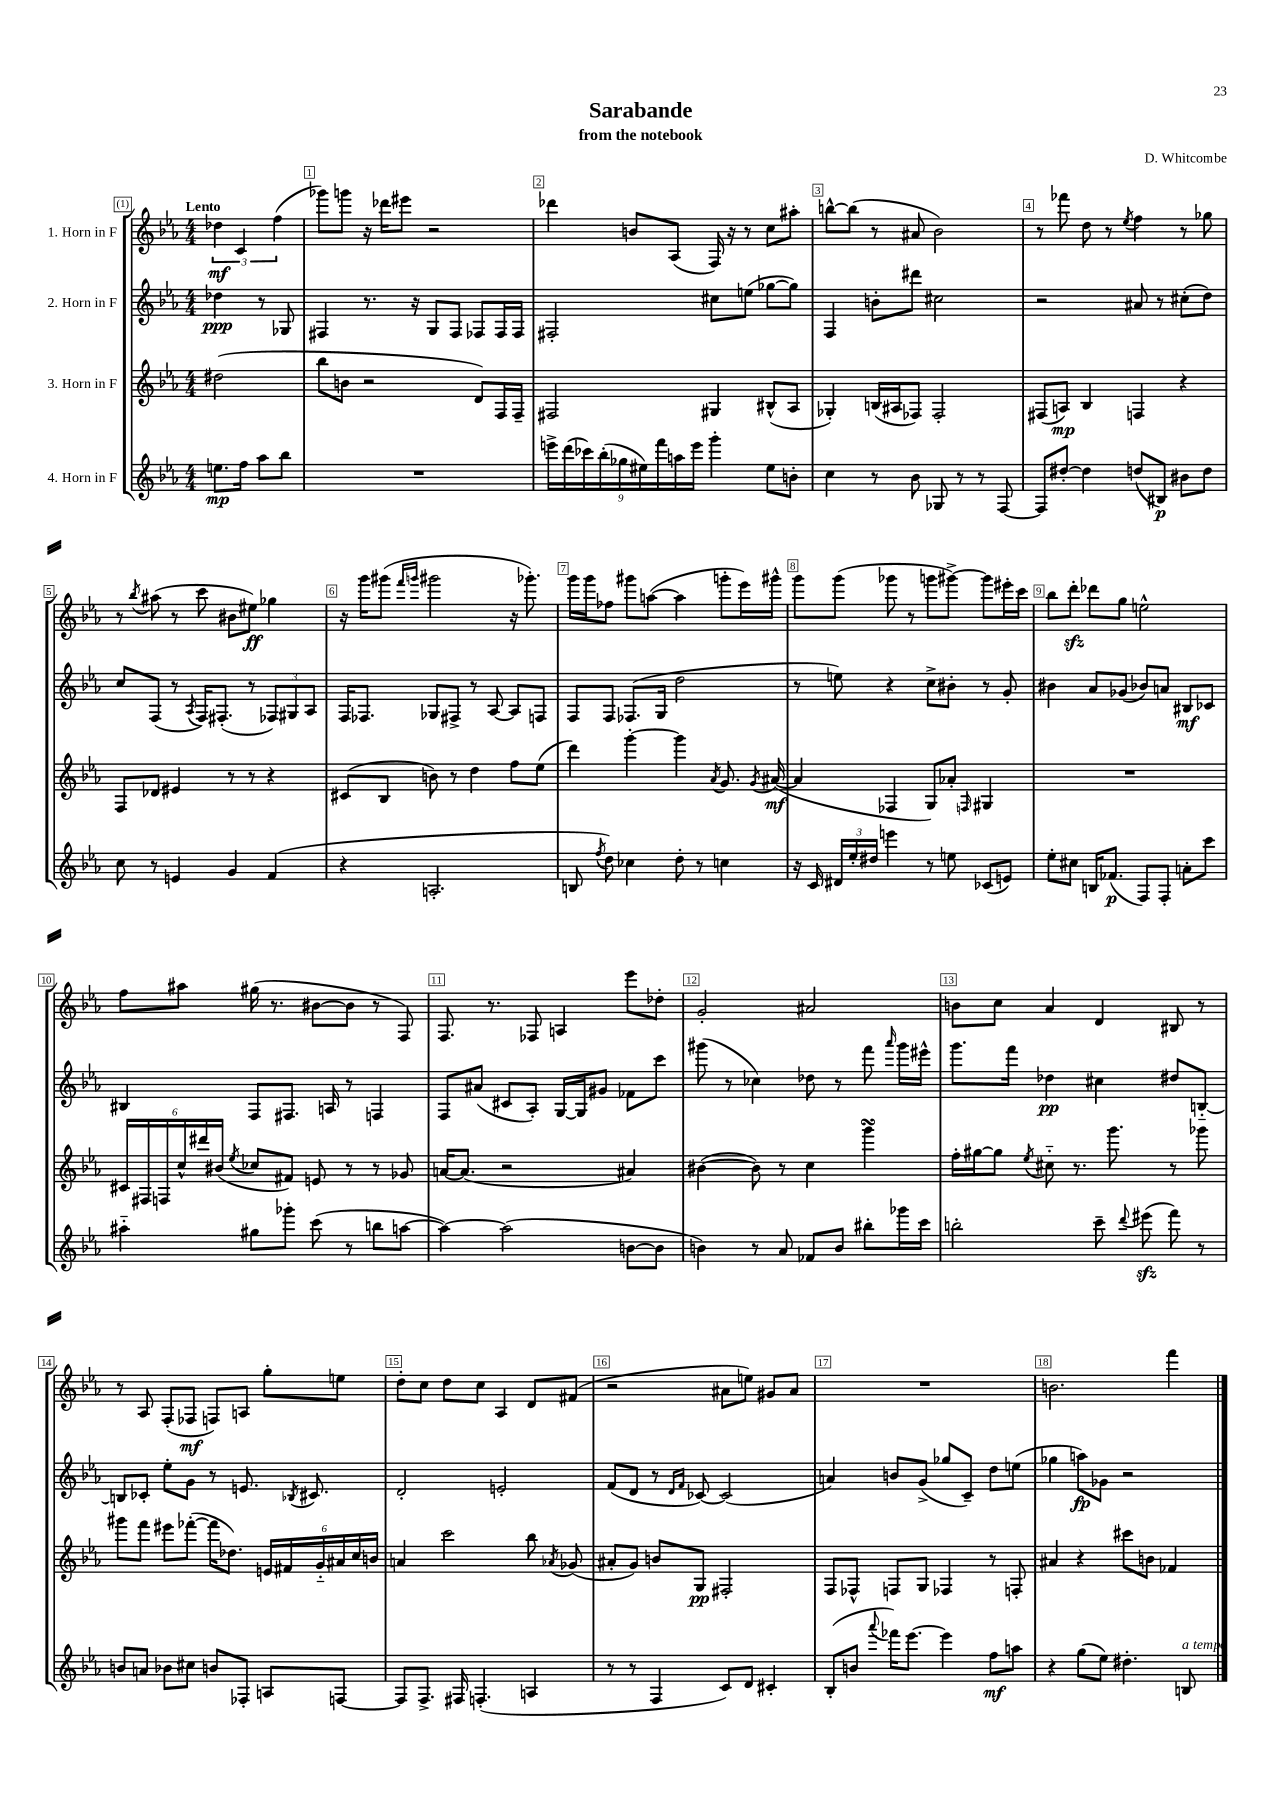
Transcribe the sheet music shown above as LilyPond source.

\header { title = "Sarabande" composer = "D. Whitcombe" subtitle = "from the notebook" }
<<
\new StaffGroup <<
\new Staff = "s0" \with { instrumentName = "1. Horn in F" } {
    \clef treble \key ees \major \numericTimeSignature \time 4/4 \partial 2 \tempo "Lento"
    \autoBeamOff \tuplet 3/2 { des''4\mf c'4 f''4( } |
    ges'''8[) g'''8] r16 des'''16[ eis'''8] r2 |
    des'''4 b'8[ aes8]( f16) r16 r8 c''8[ ais''8]-. |
    b''8[~-^ b''8]( r8 ais'8 bes'2) |
    r8 fes'''8 d''8 r8 \acciaccatura { ees''8 } f''4 r8 ges''8 |
    r8 \acciaccatura { bes''8 } ais''8( r8 c'''8 bis'8[ eis''8]\ff) ges''4 |
    r16 g'''16[ gis'''8]( \grace { f'''16[ g'''16] } gis'''2 r16 ges'''8.-.) |
    g'''16[ g'''16 fes''8] gis'''8[ a''8]~( a''4 g'''8[-. ees'''16) gis'''16]-^ |
    g'''8[ g'''8]( ges'''8 r8 g'''8[ gis'''8]~->) gis'''8[ eis'''16-. c'''16] |
    bes''8[ d'''8]-.\sfz des'''8[ g''8] e''2-^ |
    f''8[ ais''8] gis''16( r8. bis'8[~ bis'8] r8 f8) |
    f8. r8. fes8 a4 ees'''8[ des''8]-. |
    g'2-. ais'2 |
    b'8[ c''8] aes'4 d'4 bis8 r8 |
    r8 aes8 f8[-.( fes8]\mf f8[) a8] g''8[-. e''8] |
    d''8[-. c''8] d''8[ c''8] aes4 d'8[ fis'8]( |
    r2 ais'8[ e''8]) gis'8[ ais'8] |
    R1 |
    b'2. f'''4 \bar "|." |
}
\new Staff = "s1" \with { instrumentName = "2. Horn in F" } {
    \clef treble \key ees \major \numericTimeSignature \time 4/4 \partial 2
    \autoBeamOff des''4\ppp r8 ges8 |
    fis4 r8. r16 g8[ fis8] fes8[ fes16 fes16] |
    fis2-. cis''8[ e''8]( ges''8[~ ges''8]) |
    f4 b'8[-. dis'''8] cis''2 |
    r2 ais'8 r8 cis''8[-.( d''8]) |
    c''8[ f8]( r8 \acciaccatura { aes8 } f16[) fis8.]-.( r8 \tuplet 3/2 { fes8[) gis8 aes8] } |
    f16[ fes8.] ges8[ fis8]-> r8 aes8~ aes8[ f8] |
    f8[ f8] fes8.[( g16] d''2 |
    r8 e''8) r4 c''8[-> bis'8]-. r8 g'8-. |
    bis'4 aes'8[ ges'8]( bes'8[) a'8] bis8[\mf ces'8] |
    bis4 f8[ fis8.] a16 r8 f4 |
    f8[ ais'8]( cis'8[ aes8]-.) g16[~ g16 gis'8] fes'8[ c'''8] |
    gis'''8( r8 ces''4) des''8 r8 f'''8 \grace { aes'''16 } gis'''16[ eis'''16]-^ |
    g'''8.[ f'''16] des''4\pp cis''4 dis''8[ b8]~-_ |
    b8[ ces'8]-. ees''8[-. g'8] r8 e'8. \acciaccatura { bes8 } cis'8. |
    d'2-. e'2-. |
    f'8[( d'8] r8 \grace { d'16[ f'16] } ces'8~) ces'2( |
    a'4) b'8[ g'8]->( ges''8[ c'8]--) d''8[ e''8]( |
    ges''4 a''8[\fp) ges'8] r2 \bar "|." |
}
\new Staff = "s2" \with { instrumentName = "3. Horn in F" } {
    \clef treble \key ees \major \numericTimeSignature \time 4/4 \partial 2
    \autoBeamOff dis''2( |
    bes''8[ b'8] r2 d'8[) f16 f16]-- |
    fis2 gis4 bis8[-^( aes8] |
    ges4-.) b16[( ais16 fes8]) fes2-. |
    fis8[( a8]\mp) bes4 f4 r4 |
    f8[ des'8] eis'4 r8 r8 r4 |
    cis'8[( bes8] b'8) r8 d''4 f''8[ ees''8]( |
    d'''4) g'''4~-. g'''4 \acciaccatura { aes'8 } g'8. \acciaccatura { g'8 } ais'16~\mf( |
    ais'4 fes4 g8[) aes'8]-. \grace { f16 } gis4 |
    R1 |
    \tuplet 6/4 { cis'16[ fis16 f16 c''16-^ dis'''16 bis'16]( } \acciaccatura { ees''8 } ces''8[ fis'8]) e'8 r8 r8 ges'8 |
    a'16[~ a'8.]( r2 ais'4) |
    bis'4~( bis'8) r8 c''4 g'''4\turn |
    f''16[-. gis''16~ gis''8] \acciaccatura { ees''8 } cis''8-_ r8. g'''8. r8 ges'''8 |
    gis'''8[ f'''8] eis'''8[ fes'''8]~-.( fes'''16[ des''8.]) \tuplet 6/4 { e'16[ fis'16 g'16-_ ais'16 c''16 b'16] } |
    a'4 c'''2 bes''8 \acciaccatura { aes'8 } ges'8( |
    ais'8[-. g'8]) b'8[ g8]\pp fis2-. |
    f8[ fes8]-^ f8[ g8] fes4 r8 f8-. |
    ais'4 r4 cis'''8[ b'8] fes'4 \bar "|." |
}
\new Staff = "s3" \with { instrumentName = "4. Horn in F" } {
    \clef treble \key ees \major \numericTimeSignature \time 4/4 \partial 2
    \autoBeamOff e''8.[\mp f''16] aes''8[ bes''8] |
    R1 |
    \tuplet 9/8 { e'''16[-> d'''16( ces'''16) bes''16-.( ges''16 eis''16) f'''16 a''16 e'''16] } g'''4-. eis''8[ b'8]-. |
    c''4 r8 bes'8 ges8 r8 r8 f8~ |
    f8[ dis''8]~-. dis''4 d''8[( bis8]\p) bis'8[ d''8] |
    c''8 r8 e'4 g'4 f'4( |
    r4 a2.-. |
    b8 \acciaccatura { f''8 } d''8) ces''4 d''8-. r8 c''4 |
    r16 c'16 \tuplet 3/2 { dis'16[ ees''16-. dis''16] } e'''4 r8 e''8 ces'8[( e'8]) |
    ees''8[-. cis''8] b16[ fes'8.]\p( f8[) f8]-. a'8[-. c'''8] |
    ais''4-_ gis''8[ ges'''8]-. c'''8( r8 b''8[ a''8]~ |
    a''4~) a''2( b'8[~ b'8] |
    b'4) r8 aes'8 fes'8[ b'8] bis''8[-. ges'''16 c'''16] |
    b''2-. c'''8-- \appoggiatura { d'''8 } eis'''8\sfz( f'''8) r8 |
    b'8[ a'8] bes'8[ cis''8] b'8[ fes8]-. a8[ f8]~ |
    f8[ f8.]-> fis16 f4.-.( a4 |
    r8 r8 f4 c'8[) d'8] cis'4-. |
    bes8[-.( b'8] \appoggiatura { aes'''8 } fes'''16[) ees'''8.]~ ees'''4 f''8[\mf a''8] |
    r4 g''8[( ees''8]) dis''4.-. b8^\markup { \italic "a tempo" } \bar "|." |
}
>>
>>
\layout { \context { \Score \override BarNumber.break-visibility = ##(#f #t #t) barNumberVisibility = #all-bar-numbers-visible \override BarNumber.stencil = #(make-stencil-boxer 0.1 0.3 ly:text-interface::print) } }
